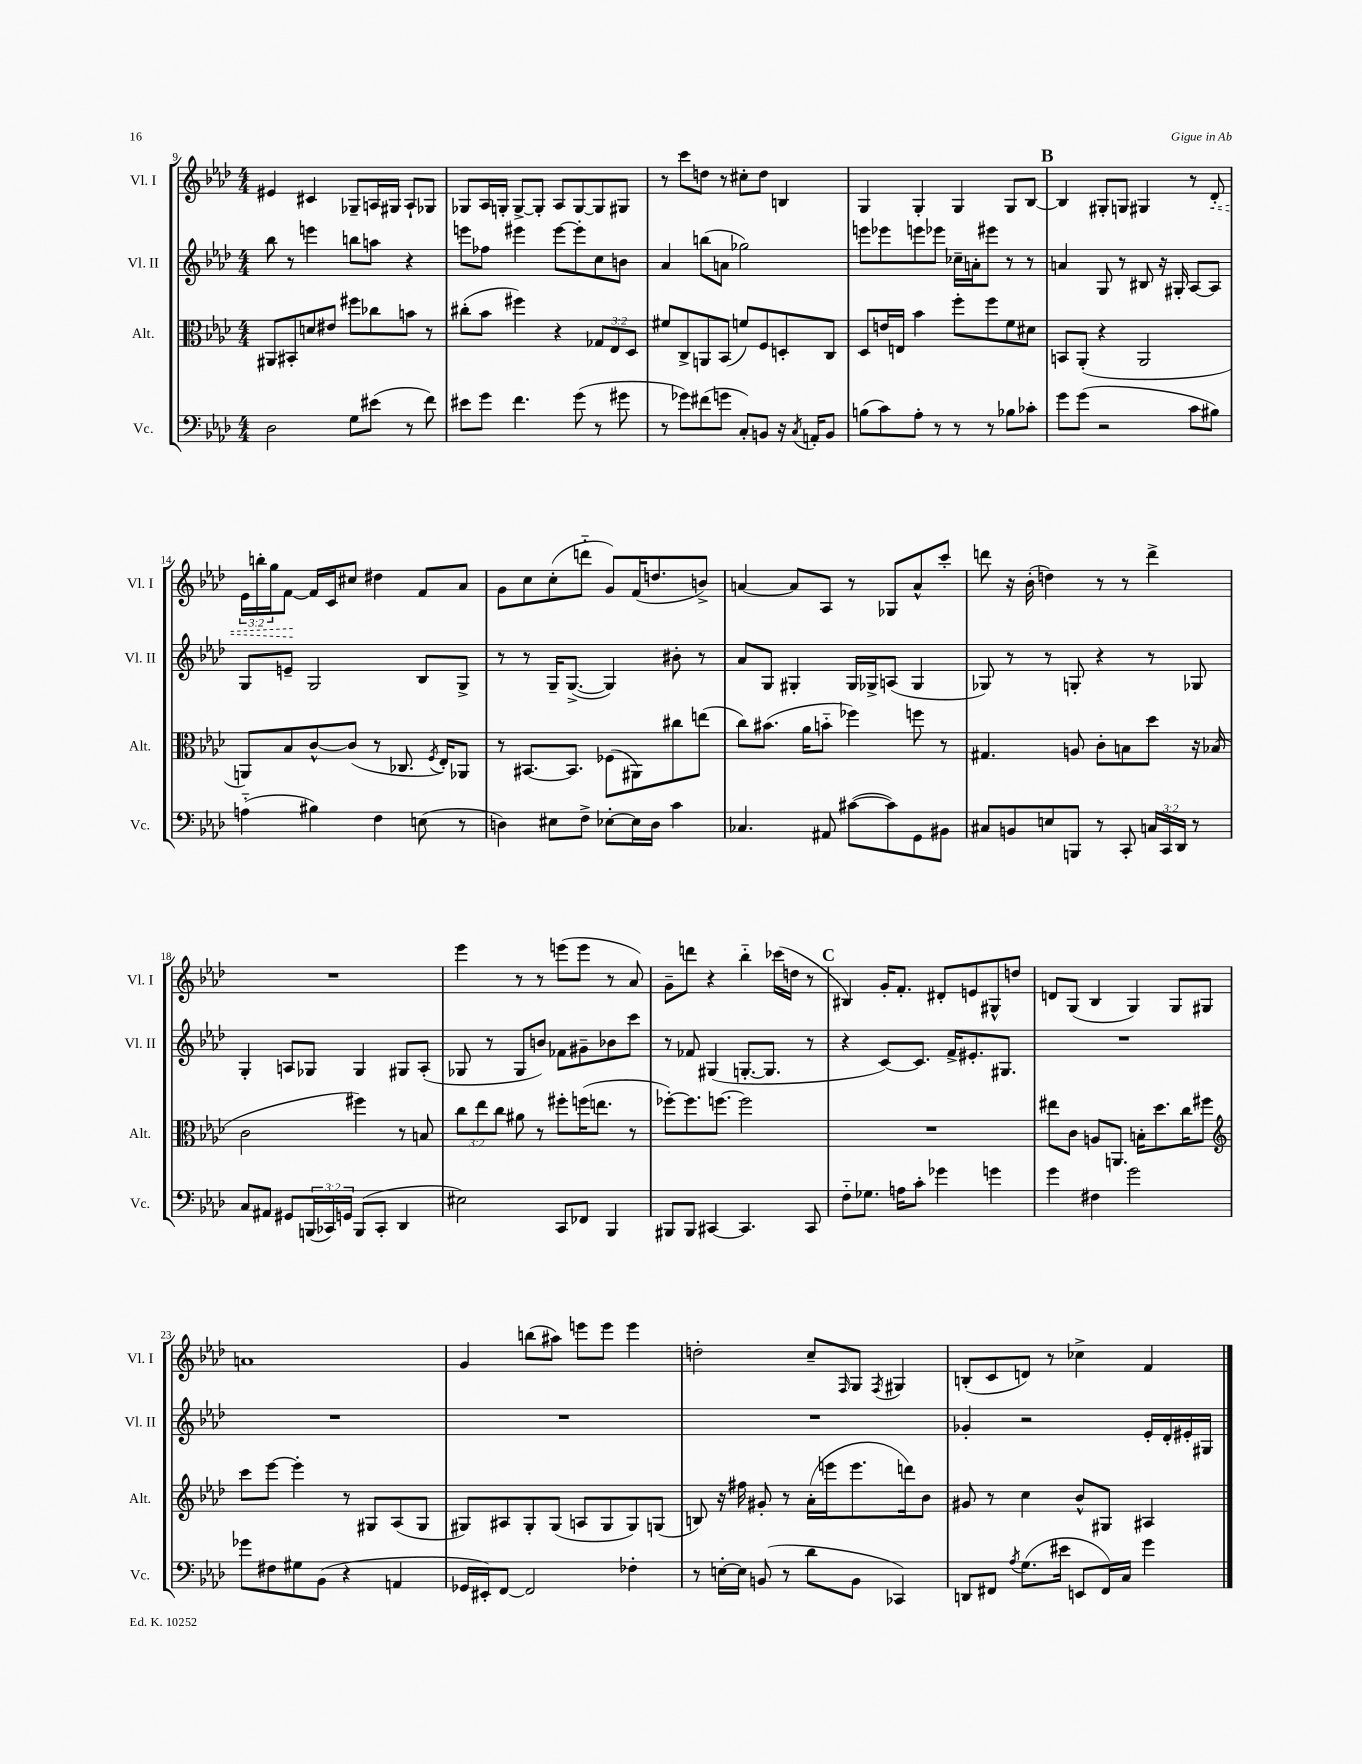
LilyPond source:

<<
\new StaffGroup <<
\new Staff = "s0" \with { instrumentName = "Vl. I" shortInstrumentName = "Vl. I" } {
    \clef treble \key aes \major \numericTimeSignature \time 4/4 \override Staff.TupletNumber.text = #tuplet-number::calc-fraction-text
    eis'4 cis'4 ges8-- a16 gis16 a8-! ges8 |
    ges8 aes16 g16-. g8~-> g8-. aes8 g8~ g8 gis8 |
    r8 c'''8 d''8 r8 cis''8-. d''8 b4 |
    g4 g4-. g4 g8 bes8~ |
    \mark \markup { \bold "B" } bes4 gis8-. g8 gis4 r8 \once \override Hairpin.style = #'dashed-line des'8-.\< |
    \tuplet 3/2 { ees'16 b''16-. g''16 } f'8~\! f'16 c'16 cis''8 dis''4 f'8 aes'8 |
    g'8 c''8 c''8-.( d'''8-_ g'8) f'16( d''8. b'8->) |
    a'4~ a'8 aes8 r8 ges8 a'8-^ c'''8-. |
    d'''8 r16 bes'16-.( d''4) r8 r8 d'''4-> |
    R1 |
    ees'''4 r8 r8 e'''8( e'''8 r8 aes'8) |
    g'8-- d'''8 r4 bes''4-_ ces'''16( d''16 r8 |
    \mark \markup { \bold "C" } bis4) g'16-. f'8.-. dis'8-. e'8 gis8-^ d''8 |
    d'8 g8( bes4 g4) g8 gis8 |
    a'1 |
    g'4 b''8( ais''8) e'''8 e'''8 e'''4 |
    d''2-. c''8-- \grace { f16 } g8 \acciaccatura { f8 } gis4 |
    b8-.( c'8 d'8) r8 ces''4-> f'4 \bar "|." |
}
\new Staff = "s1" \with { instrumentName = "Vl. II" shortInstrumentName = "Vl. II" } {
    \clef treble \key aes \major \numericTimeSignature \time 4/4
    bes''8 r8 e'''4 b''8 a''8 r4 |
    e'''8 fes''8 eis'''4 eis'''8~ eis'''8-. c''8 b'8 |
    aes'4 b''8( a'8 ges''2) |
    e'''8 ees'''8 e'''8 ees'''8 ces''16-- a'16-. eis'''8 r8 r8 |
    \mark \markup { \bold "B" } a'4 g8 r8 bis8 r16 gis16-. aes8~ aes8 |
    g8 e'8-- g2 bes8 g8-> |
    r8 r8 g16-- g8.~->( g4) bis'8-. r8 |
    aes'8 g8 gis4-. gis16 ges16-> a8( ges4 |
    ges8) r8 r8 g8-. r4 r8 ges8 |
    g4-. a8 ges8 ges4 gis8 a8-.( |
    ges8 r8 ges8 b'8) fes'8 gis'8-- bes'8 c'''8 |
    r8 fes'8 gis4( g8.~-. g8. r8 |
    \mark \markup { \bold "C" } r4 c'8~) c'8. f'16-> eis'8.-. gis8. |
    R1 |
    R1 |
    R1 |
    R1 |
    ges'4-. r2 ees'16-. des'16-. eis'16-. gis16 \bar "|." |
}
\new Staff = "s2" \with { instrumentName = "Alt." shortInstrumentName = "Alt." } {
    \clef alto \key aes \major \numericTimeSignature \time 4/4 \override Staff.TupletNumber.text = #tuplet-number::calc-fraction-text
    ais,8 bis,8-. d'8 eis'8 fis''8 ces''8 b'8 r8 |
    cis''8-.( bes'8 fis''4) r4 \tuplet 3/2 { ges8 ees8 des8 } |
    fis'8 c8-> a,8 bes,8( f'8) f8 d8-. c8 |
    des8 e'16 e16 bes'4 f''8-. f''8 f'8 dis'8 |
    \mark \markup { \bold "B" } b,8 aes,8-.( r4 aes,2 |
    a,8) bes8 c'8~-^ c'8( r8 ces8. \acciaccatura { f8 } ees16-.) aes,8 |
    r8 bis,8.~ bis,8. fes8( ais,8) cis''8 e''8( |
    c''8) bis'8.( aes'16 b'8-_ fes''4) f''8 r8 |
    gis4. a8 c'8-. b8 des''8 r16 bes16( |
    c'2 fis''4) r8 b8 |
    \tuplet 3/2 { c''8 ees''8 c''8 } ais'8 r8 fis''8-. f''16( e''8. r8 |
    fes''8~-.) fes''8. f''8.~ f''2 |
    \mark \markup { \bold "C" } R1 |
    eis''8 c'8 a8 a,8. b16-. des''8. c''16 fis''8 |
    \clef treble c'''8 ees'''8~ ees'''4-. r8 gis8 aes8( gis8 |
    gis8) ais8 gis8-. gis8( a8 gis8 gis8) g8( |
    b8) r16 fis''16 gis'8-. r8 aes'16-.( e'''16 e'''8. d'''16) bes'8 |
    gis'8 r8 c''4 bes'8-^ gis8 ais4 \bar "|." |
}
\new Staff = "s3" \with { instrumentName = "Vc." shortInstrumentName = "Vc." } {
    \clef bass \key aes \major \numericTimeSignature \time 4/4 \override Staff.TupletNumber.text = #tuplet-number::calc-fraction-text
    des2 g8 eis'8( r8 f'8) |
    eis'8 g'8 f'4. g'8( r8 gis'8 |
    r8 ges'8) fis'8( g'8 c8-.) b,8 r16 \acciaccatura { c8 } a,16-. b,8 |
    b8( c'8) aes8-. r8 r8 r8 bes8 ces'8-. |
    \mark \markup { \bold "B" } g'8 g'8( r2 c'8 bis8) |
    a4-_( bis4) f4 e8( r8 |
    d4) eis8 f8-> ees8~-. ees16 d16 c'4 |
    ces4. ais,8 cis'8~( cis'8) g,8 bis,8 |
    cis8 b,8 e8 b,,8 r8 c,8-. \tuplet 3/2 { c16 c,16 des,16 } r8 |
    c8 ais,8 gis,8 \tuplet 3/2 { b,,16( ces,16) g,16 } b,,8( ces,8-. des,4 |
    eis2) c,8 fes,8 bes,,4 |
    bis,,8 bis,,8 cis,4~ cis,4. cis,8 |
    \mark \markup { \bold "C" } f8-_ ges8. a16 c'8-. ges'4 g'4 |
    g'4 fis4 g'2 |
    ges'8 fis8 gis8 bes,8( r4 a,4 |
    ges,16 eis,16-.) f,8~ f,2 fes4-. |
    r8 e16~-. e16 b,8( r8 des'8 b,8 ces,4) |
    d,8 fis,8 \acciaccatura { aes8 } g8.( eis'16 e,8 fis,16) c16 g'4 \bar "|." |
}
>>
>>
\layout { \context { \Score currentBarNumber = #9 } }
